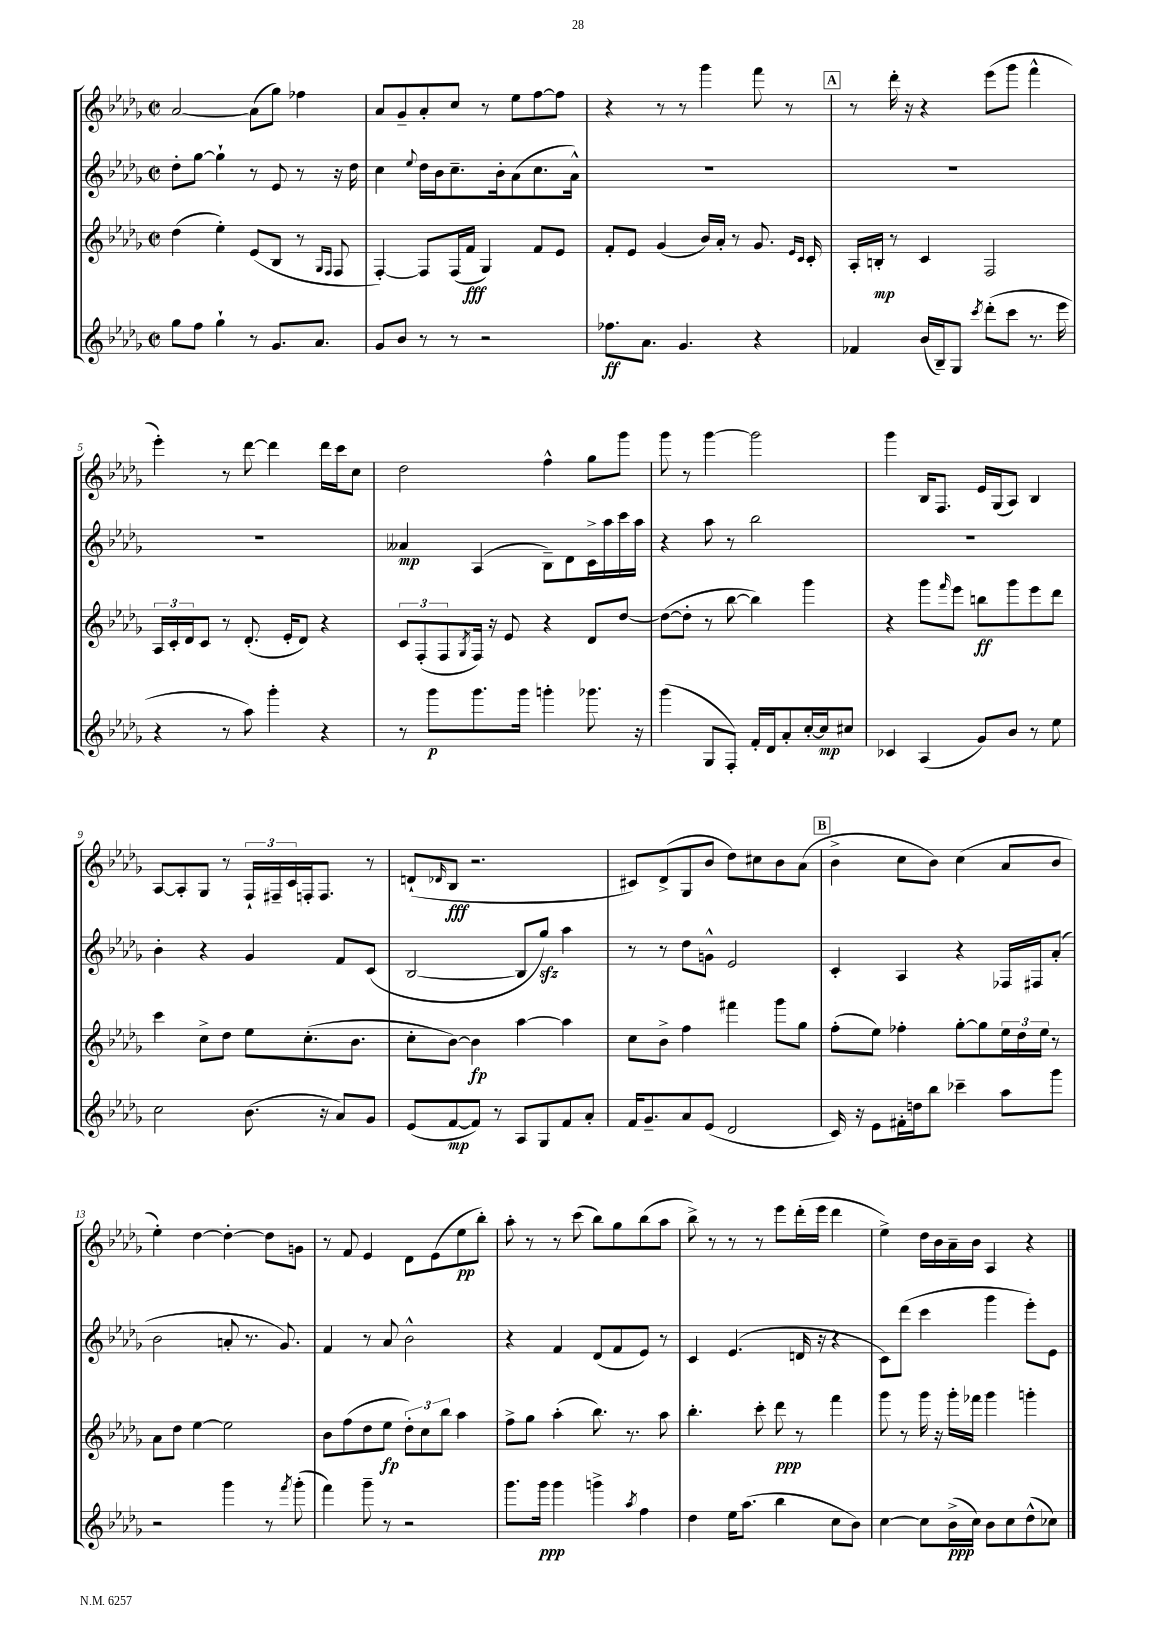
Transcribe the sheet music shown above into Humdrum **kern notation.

**kern	**dynam	**kern	**dynam	**kern	**dynam	**kern	**dynam
*part4	*part4	*part3	*part3	*part2	*part2	*part1	*part1
*staff4	*staff4	*staff3	*staff3	*staff2	*staff2	*staff1	*staff1
*clefG2	*	*clefG2	*	*clefG2	*	*clefG2	*
*k[b-e-a-d-g-]	*	*k[b-e-a-d-g-]	*	*k[b-e-a-d-g-]	*	*k[b-e-a-d-g-]	*
*M2/2	*	*M2/2	*	*M2/2	*	*M2/2	*
*met(c|)	*	*met(c|)	*	*met(c|)	*	*met(c|)	*
=1	=1	=1	=1	=1	=1	=1	=1
8gg-\L	.	(4dd-\	.	8dd-'\L	.	[2a-/	.
8ff\J	.	.	.	[8gg-\J	.	.	.
4gg-`\	.	4ee-'\)	.	4gg-`\]	.	.	.
8r	.	(8e-/L	.	8r	.	(8a-\L]	.
8.g-/L	.	8B-/J	.	8e-/	.	8gg-\J)	.
.	.	8r	.	8r	.	4ff-X\	.
8.a-/J	.	.	.	.	.	.	.
.	.	16qqG-/LL	.	.	.	.	.
.	.	16qqF/JJ	.	.	.	.	.
.	.	8F/	.	16r	.	.	.
.	.	.	.	16dd-\	.	.	.
=2	=2	=2	=2	=2	=2	=2	=2
8g-/L	.	[4F'/)	.	4cc\	.	8a-/L	.
8b-/J	.	.	.	.	.	8g-~/	.
.	.	.	.	8qqee-/	.	.	.
8r	.	8F/L]	.	16dd-\LL	.	8a-'/	.
.	.	.	.	16b-\J	.	.	.
8r	.	(16F/L	.	8.cc~\	.	8cc/J	.
.	.	16f/JJ	fff	.	.	.	.
2r	.	4G-/)	.	.	.	8r	.
.	.	.	.	16b-'\k	.	.	.
.	.	.	.	(8a-\	.	8ee-\L	.
.	.	8f/L	.	8.cc\	.	[8ff\	.
.	.	8e-/J	.	.	.	8ff\J]	.
.	.	.	.	16a-^^\Jk)	.	.	.
=3	=3	=3	=3	=3	=3	=3	=3
8.ff-X\L	ff	8f'/L	.	1r	.	4r	.
.	.	8e-/J	.	.	.	.	.
8.a-\J	.	.	.	.	.	.	.
.	.	(4g-/	.	.	.	8r	.
4.g-/	.	.	.	.	.	8r	.
.	.	16b-/LL)	.	.	.	4ggg-\	.
.	.	16a-'/JJ	.	.	.	.	.
.	.	8r	.	.	.	.	.
4r	.	8.g-/	.	.	.	8fff\	.
.	.	.	.	.	.	8r	.
.	.	16qqe-/LL	.	.	.	.	.
.	.	16qqc/JJ	.	.	.	.	.
.	.	16c'/	.	.	.	.	.
!!LO:REH:place=s1:t=A
=4	=4	=4	=4	=4	=4	=4	=4
4f-X/	.	16A-'/LL	.	1r	.	8r	.
.	.	16Bn'/JJ	mp	.	.	.	.
.	.	8r	.	.	.	16ddd-'\	.
.	.	.	.	.	.	16r	.
(16b-/LL	.	4c/	.	.	.	4r	.
16B-~/J)	.	.	.	.	.	.	.
8G-/J	.	.	.	.	.	.	.
8qccc/	.	.	.	.	.	.	.
(8ddd-'\L	.	2F/	.	.	.	(8eee-\L	.
8ccc\J	.	.	.	.	.	8ggg-\J	.
8.r	.	.	.	.	.	4fff^^\	.
16eee-\	.	.	.	.	.	.	.
!!LO:LB:g=z
=5	=5	=5	=5	=5	=5	=5	=5
4r	.	24A-/LL	.	1r	.	4eee-'\)	.
.	.	24c'/	.	.	.	.	.
.	.	24d-/J	.	.	.	.	.
.	.	8c/J	.	.	.	.	.
8r	.	8r	.	.	.	8r	.
8aa-\)	.	(8.d-'/	.	.	.	[8ddd-\	.
4ggg-'\	.	.	.	.	.	4ddd-\]	.
.	.	16e-'/KL	.	.	.	.	.
.	.	8d-/J)	.	.	.	.	.
4r	.	4r	.	.	.	16ddd-\LL	.
.	.	.	.	.	.	16ccc\J	.
.	.	.	.	.	.	8cc\J	.
=6	=6	=6	=6	=6	=6	=6	=6
8r	.	12c/L	.	4a--X/	mp	2dd-\	.
.	.	(12F'/	.	.	.	.	.
8ggg-\L	p	.	.	.	.	.	.
.	.	12F/	.	.	.	.	.
.	.	8qG-/	.	.	.	.	.
8.ggg-\	.	16F/Jk)	.	(4A-/	.	.	.
.	.	16r	.	.	.	.	.
.	.	8e-/	.	.	.	.	.
16ggg-\Jk	.	.	.	.	.	.	.
4gggn'\	.	4r	.	8B-~\L)	.	4ff^^\	.
.	.	.	.	8d-\	.	.	.
8.ggg-X\	.	8d-/L	.	16c^\L	.	8gg-\L	.
.	.	.	.	16aa-\	.	.	.
.	.	[8dd-/J	.	16ccc\	.	8ggg-\J	.
16r	.	.	.	16aa-\JJ	.	.	.
=7	=7	=7	=7	=7	=7	=7	=7
(4ggg-\	.	(8dd-\L_	.	4r	.	8ggg-\	.
.	.	8dd-'\J]	.	.	.	8r	.
8G-/L	.	8r	.	8aa-\	.	[4ggg-\	.
8F'/J)	.	[8bb-\	.	8r	.	.	.
16f'/LL	.	4bb-\])	.	2bb-\	.	2ggg-\]	.
16d-/J	.	.	.	.	.	.	.
8a-'/	.	.	.	.	.	.	.
[16cc'/L	.	4ggg-\	.	.	.	.	.
16cc/J]	mp	.	.	.	.	.	.
8cc#X/J	.	.	.	.	.	.	.
=8	=8	=8	=8	=8	=8	=8	=8
4c-X/	.	4r	.	1r	.	4ggg-\	.
(4A-/	.	8ggg-\L	.	.	.	16B-/KL	.
.	.	.	.	.	.	8.F/J	.
.	.	16qqfff/	.	.	.	.	.
.	.	8eee-\J	.	.	.	.	.
8g-/L)	.	8bbn\L	ff	.	.	16e-/LL	.
.	.	.	.	.	.	(16G-/J	.
8b-/J	.	8ggg-\	.	.	.	8A-/J)	.
8r	.	8eee-\	.	.	.	4B-/	.
8ee-\	.	8ddd-\J	.	.	.	.	.
!!LO:LB:g=z
=9	=9	=9	=9	=9	=9	=9	=9
2cc\	.	4ccc\	.	4b-'\	.	[8A-/L	.
.	.	.	.	.	.	8A-'/]	.
.	.	8cc^\L	.	4r	.	8G-/J	.
.	.	8dd-\J	.	.	.	8r	.
(8.b-\	.	8ee-\L	.	4g-/	.	24F`/LL	.
.	.	.	.	.	.	24F#X~/	.
.	.	.	.	.	.	24c/	.
.	.	(8.cc'\	.	.	.	16Fn'/J	.
16r	.	.	.	.	.	8.F/J	.
8a-/L)	.	.	.	8f/L	.	.	.
.	.	8.b-\J	.	.	.	.	.
8g-/J	.	.	.	(8c/J	.	8r	.
=10	=10	=10	=10	=10	=10	=10	=10
(8e-/L	.	8cc'\L	.	[2B-/	.	(8dn`/L	.
.	.	.	.	.	.	16qqd-X/	.
[8f/	mp	[8b-\J)	.	.	.	8B-/J	fff
8f/J])	.	4b-\]	fp	.	.	2.r	.
8r	.	.	.	.	.	.	.
8A-/L	.	[4aa-\	.	8B-/L]	.	.	.
8G-/	.	.	.	8gg-zz/J)	.	.	.
8f/	.	4aa-\]	.	4aa-\	.	.	.
8a-'/J	.	.	.	.	.	.	.
=11	=11	=11	=11	=11	=11	=11	=11
16f/KL	.	8cc\L	.	8r	.	8c#X/L)	.
8.g-~/	.	.	.	.	.	.	.
.	.	8b-^\J	.	8r	.	(8d-^/	.
8a-/	.	4ff\	.	8dd-\L	.	8G-/	.
(8e-/J	.	.	.	8gn^^\J	.	8b-/J	.
2d-/	.	4fff#X\	.	2e-/	.	8dd-\L)	.
.	.	.	.	.	.	8cc#X\	.
.	.	8ggg-\L	.	.	.	8b-\	.
.	.	8gg-\J	.	.	.	(8a-\J	.
!!LO:REH:place=s1:t=B
=12	=12	=12	=12	=12	=12	=12	=12
16c/)	.	(8ff'\L	.	4c'/	.	4b-^\	.
16r	.	.	.	.	.	.	.
8e-\L	.	8ee-\J)	.	.	.	.	.
16f#X'\L	.	4ff-X'\	.	4A-/	.	8cc\L	.
16ddn\J	.	.	.	.	.	.	.
8bb-\J	.	.	.	.	.	8b-\J)	.
4ccc-X~\	.	[8gg-'\L	.	4r	.	(4cc\	.
.	.	8gg-\]	.	.	.	.	.
8aa-\L	.	24ee-\L	.	16F-X/LL	.	8a-/L	.
.	.	24dd-\	.	.	.	.	.
.	.	.	.	16F#X/J	.	.	.
.	.	24ee-\JJ	.	.	.	.	.
8ggg-\J	.	8r	.	(8a-'/J	.	8b-/J	.
!!LO:LB:g=z
=13	=13	=13	=13	=13	=13	=13	=13
2r	.	8a-\L	.	2b-\	.	4ee-'\)	.
.	.	8dd-\J	.	.	.	.	.
.	.	[4ee-\	.	.	.	[4dd-\	.
4ggg-\	.	2ee-\]	.	8an'/	.	4dd-'\_	.
.	.	.	.	8.r	.	.	.
8r	.	.	.	.	.	8dd-\L]	.
.	.	.	.	8.g-/)	.	.	.
8qfff/	.	.	.	.	.	.	.
(8ggg-'\	.	.	.	.	.	8gn\J	.
=14	=14	=14	=14	=14	=14	=14	=14
4fff\)	.	8b-\L	.	4f/	.	8r	.
.	.	(8ff\	.	.	.	8f/	.
8ggg-~\	.	8dd-\	.	8r	.	4e-/	.
8r	.	8ee-\J	fp	8a-/	.	.	.
2r	.	12dd-'\L)	.	2b-^^\	.	8d-\L	.
.	.	12cc\	.	.	.	.	.
.	.	.	.	.	.	(8e-\	.
.	.	12bb-\J	.	.	.	.	.
.	.	4aa-\	.	.	.	8ee-\	pp
.	.	.	.	.	.	8bb-'\J)	.
=15	=15	=15	=15	=15	=15	=15	=15
8.ggg-\L	.	8ff^\L	.	4r	.	8aa-'\	.
.	.	8gg-\J	.	.	.	8r	.
16ggg-\Jk	ppp	.	.	.	.	.	.
4ggg-\	.	(4aa-'\	.	4f/	.	8r	.
.	.	.	.	.	.	(8ccc\	.
4gggn^\	.	8.bb-\)	.	(8d-/L	.	8bb-\L)	.
.	.	.	.	8f/	.	8gg-\	.
.	.	8.r	.	.	.	.	.
8qaa-/	.	.	.	.	.	.	.
4ff\	.	.	.	8e-/J)	.	(8bb-\	.
.	.	8aa-\	.	8r	.	8aa-\J	.
=16	=16	=16	=16	=16	=16	=16	=16
4dd-\	.	4.bb-'\	.	4c/	.	8bb-^\)	.
.	.	.	.	.	.	8r	.
16ee-\KL	.	.	.	(4.e-/	.	8r	.
(8.aa-\J	.	.	.	.	.	.	.
.	.	8ccc'\	.	.	.	8r	.
4bb-\	.	8ddd-\	ppp	.	.	8eee-\L	.
.	.	8r	.	16dn/	.	(16ddd-'\L	.
.	.	.	.	16r	.	16eee-\JJ	.
8cc\L	.	4fff\	.	4r	.	4ddd-\	.
8b-\J)	.	.	.	.	.	.	.
=17	=17	=17	=17	=17	=17	=17	=17
[4cc\	.	8ggg-\	.	8c\L)	.	4ee-^\)	.
.	.	8r	.	(8ddd-\J	.	.	.
8cc\L]	.	16ggg-\	.	4ccc\	.	16dd-\LL	.
.	.	16r	.	.	.	16b-\	.
(16b-^\L	ppp	16ggg-'\LL	.	.	.	16a-~\	.
16cc\JJ)	.	16fff-X\JJ	.	.	.	16b-\JJ	.
8b-\L	.	4ggg-\	.	4ggg-\	.	4A-/	.
8cc\	.	.	.	.	.	.	.
(8dd-^^\	.	4gggn'\	.	8eee-'\L)	.	4r	.
8cc-X\J)	.	.	.	8e-\J	.	.	.
==	==	==	==	==	==	==	==
*-	*-	*-	*-	*-	*-	*-	*-
